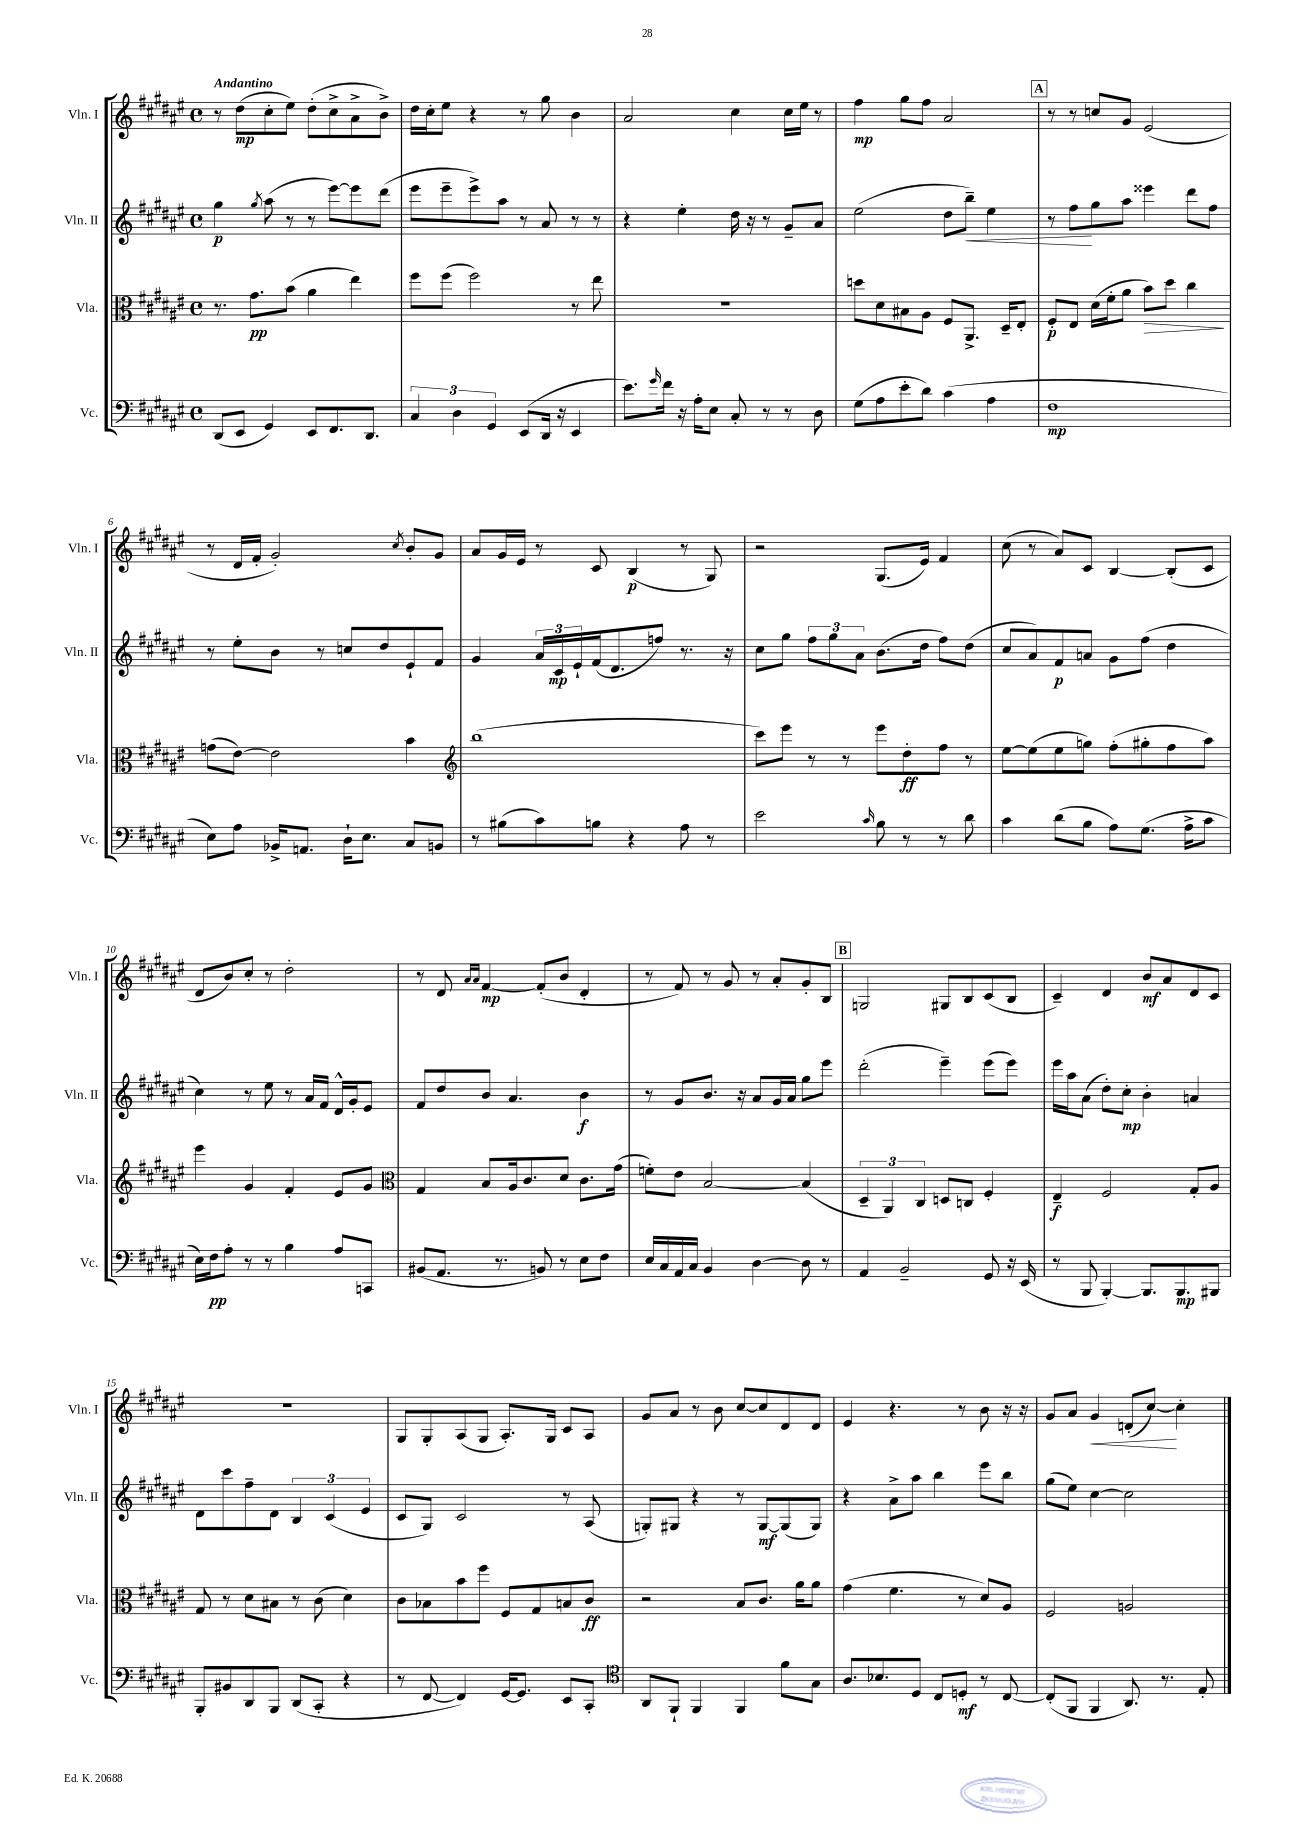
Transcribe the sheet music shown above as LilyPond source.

<<
\new StaffGroup <<
\new Staff = "s0" \with { instrumentName = "Vln. I" shortInstrumentName = "Vln. I" } {
    \clef treble \key fis \major \defaultTimeSignature \time 4/4 \tempo "Andantino"
    r8 dis''8\mp( cis''8-. eis''8) dis''8-.( cis''8-> ais'8-> b'8->) |
    dis''16 cis''16-. eis''8 r4 r8 gis''8 b'4 |
    ais'2 cis''4 cis''16 eis''16 r8 |
    fis''4\mp gis''8 fis''8 ais'2 |
    \mark \markup { \box "A" } r8 r8 c''8 gis'8 eis'2( |
    r8 dis'16 fis'16-. gis'2-.) \acciaccatura { cis''8 } b'8-. gis'8 |
    ais'8 gis'16 eis'16 r8 cis'8 b4\p( r8 gis8) |
    r2 gis8.( eis'16) fis'4 |
    cis''8( r8 ais'8) cis'8 b4~ b8-.( cis'8 |
    dis'8 b'8) cis''8-. r8 dis''2-. |
    r8 dis'8 \grace { ais'16 ais'16 } fis'4~\mp fis'8-.( b'8 dis'4-. |
    r8 fis'8) r8 gis'8 r8 ais'8-. gis'8-. b8 |
    \mark \markup { \box "B" } g2 gis8 b8 cis'8( b8 |
    cis'4--) dis'4 b'8\mf ais'8 dis'8 cis'8 |
    R1 |
    gis8 gis8-. ais8( gis8 ais8.-.) gis16 cis'8 ais8 |
    gis'8 ais'8 r8 b'8 cis''8~ cis''8 dis'8 dis'8 |
    eis'4 r4. r8 b'8 r16 r16 |
    gis'8 ais'8 gis'4\< d'8-.( cis''8~\!) cis''4-. \bar "|." |
}
\new Staff = "s1" \with { instrumentName = "Vln. II" shortInstrumentName = "Vln. II" } {
    \clef treble \key fis \major \defaultTimeSignature \time 4/4
    gis''4\p \acciaccatura { gis''8 } ais''8( r8 r8 eis'''8~) eis'''8 dis'''8( |
    eis'''8 eis'''8-- eis'''8->) ais''8 r8 ais'8 r8 r8 |
    r4 eis''4-. dis''16 r16 r8 gis'8-- ais'8 |
    eis''2( dis''8 b''8--\<) eis''4 |
    \mark \markup { \box "A" } r8 fis''8\! gis''8 ais''8 eisis'''4 dis'''8 fis''8 |
    r8 eis''8-. b'8 r8 c''8 dis''8 eis'8-! fis'8 |
    gis'4 \tuplet 3/2 { ais'16 cis'16\mp eis'16-! } fis'16( dis'8. f''8) r8. r16 |
    cis''8 gis''8 \tuplet 3/2 { fis''8 gis''8 ais'8 } b'8.( dis''16 fis''8) dis''8( |
    cis''8 ais'8) fis'8\p a'8 gis'8 fis''8( dis''4 |
    cis''4) r8 eis''8 r8 ais'16 fis'16 dis'16-^ gis'16-. eis'8 |
    fis'8 dis''8 b'8 ais'4. b'4\f |
    r8 gis'8 b'8. r16 ais'8 gis'16 ais'16 gis''8 eis'''8 |
    \mark \markup { \box "B" } dis'''2-.( eis'''4--) eis'''8( eis'''8) |
    eis'''16 ais''16 ais'8( dis''8-.) cis''8-.\mp b'4-. a'4 |
    dis'8 cis'''8 fis''8-- dis'8 \tuplet 3/2 { b4 cis'4( eis'4 } |
    cis'8 gis8) cis'2 r8 ais8( |
    g8-.) gis8 r4 r8 gis8~\mf gis8( gis8) |
    r4 ais'8-> ais''8 b''4 eis'''8 b''8 |
    gis''8( eis''8) cis''4~ cis''2 \bar "|." |
}
\new Staff = "s2" \with { instrumentName = "Vla." shortInstrumentName = "Vla." } {
    \clef alto \key fis \major \defaultTimeSignature \time 4/4
    r8. gis'8.\pp b'8( ais'4 eis''4) |
    fis''8 fis''8( fis''2) r8 eis''8 |
    r1 |
    d''8 dis'8 bis8 ais8 fis8 ais,8.-> dis16-- eis8-. |
    \mark \markup { \box "A" } fis8-.\p eis8 dis'16( fis'16-. ais'8 b'8\>) dis''8 cis''4\! |
    g'8( eis'8~) eis'2 b'4 |
    \clef treble b''1( |
    cis'''8) eis'''8 r8 r8 eis'''8 dis''8-.\ff fis''8 r8 |
    eis''8~ eis''8( eis''8 g''8) fis''8-.( gis''8-. fis''8 ais''8) |
    eis'''4 gis'4 fis'4-. eis'8 gis'8 |
    \clef alto gis4 b8 ais16 cis'8. dis'8 cis'8. gis'16( |
    f'8-.) eis'8 b2~ b4( |
    \mark \markup { \box "B" } \tuplet 3/2 { dis4-- ais,4) cis4 } d8 c8 fis4-. |
    eis4--\f fis2 gis8-. ais8 |
    gis8 r8 dis'8 bis8 r8 cis'8( dis'4) |
    cis'8 bes8 b'8 fis''8 fis8 gis8 b8 cis'8\ff |
    r2 b8 cis'8. ais'16 ais'8 |
    gis'4( fis'4. r8 dis'8) ais8 |
    fis2 a2 \bar "|." |
}
\new Staff = "s3" \with { instrumentName = "Vc." shortInstrumentName = "Vc." } {
    \clef bass \key fis \major \defaultTimeSignature \time 4/4
    dis,8( eis,8 gis,4) eis,8 fis,8. dis,8. |
    \tuplet 3/2 { cis4 dis4 gis,4 } eis,8( dis,16 r16 eis,4 |
    eis'8.) \grace { gis'16 } fis'16 r16 ais16-. eis8 cis8-. r8 r8 dis8 |
    gis8( ais8 eis'8-. dis'8) cis'4( ais4 |
    \mark \markup { \box "A" } fis1\mp |
    eis8) ais8 bes,16-> a,8. dis16-! eis8. cis8 b,8 |
    r8 bis8( cis'8) b8 r4 ais8 r8 |
    eis'2 \grace { cis'16 } b8 r8 r8 dis'8 |
    cis'4 dis'8( b8 ais8) gis8.( ais16-> cis'8 |
    eis16) fis16\pp ais8-. r8 r8 b4 ais8 c,8 |
    bis,8( ais,8. r8. b,8) r8 eis8 fis8 |
    eis16 cis16 ais,16 cis16 b,4 dis4~ dis8 r8 |
    \mark \markup { \box "B" } ais,4 b,2-- gis,8 r16 eis,16( |
    r8 b,,8 b,,4~-.) b,,8. b,,8.\mp bis,,8 |
    b,,8-. bis,8 dis,8 b,,8 dis,8( cis,8-. r4 |
    r8 fis,8~ fis,4) gis,16~ gis,8. eis,8 cis,8-. |
    \clef tenor ais,8 fis,8-! fis,4 fis,4 fis'8 gis8 |
    ais8. bes8. dis8 cis8 d8-.\mf r8 cis8~ |
    cis8-.( fis,8 fis,4 ais,8.) r8. eis8-. \bar "|." |
}
>>
>>
